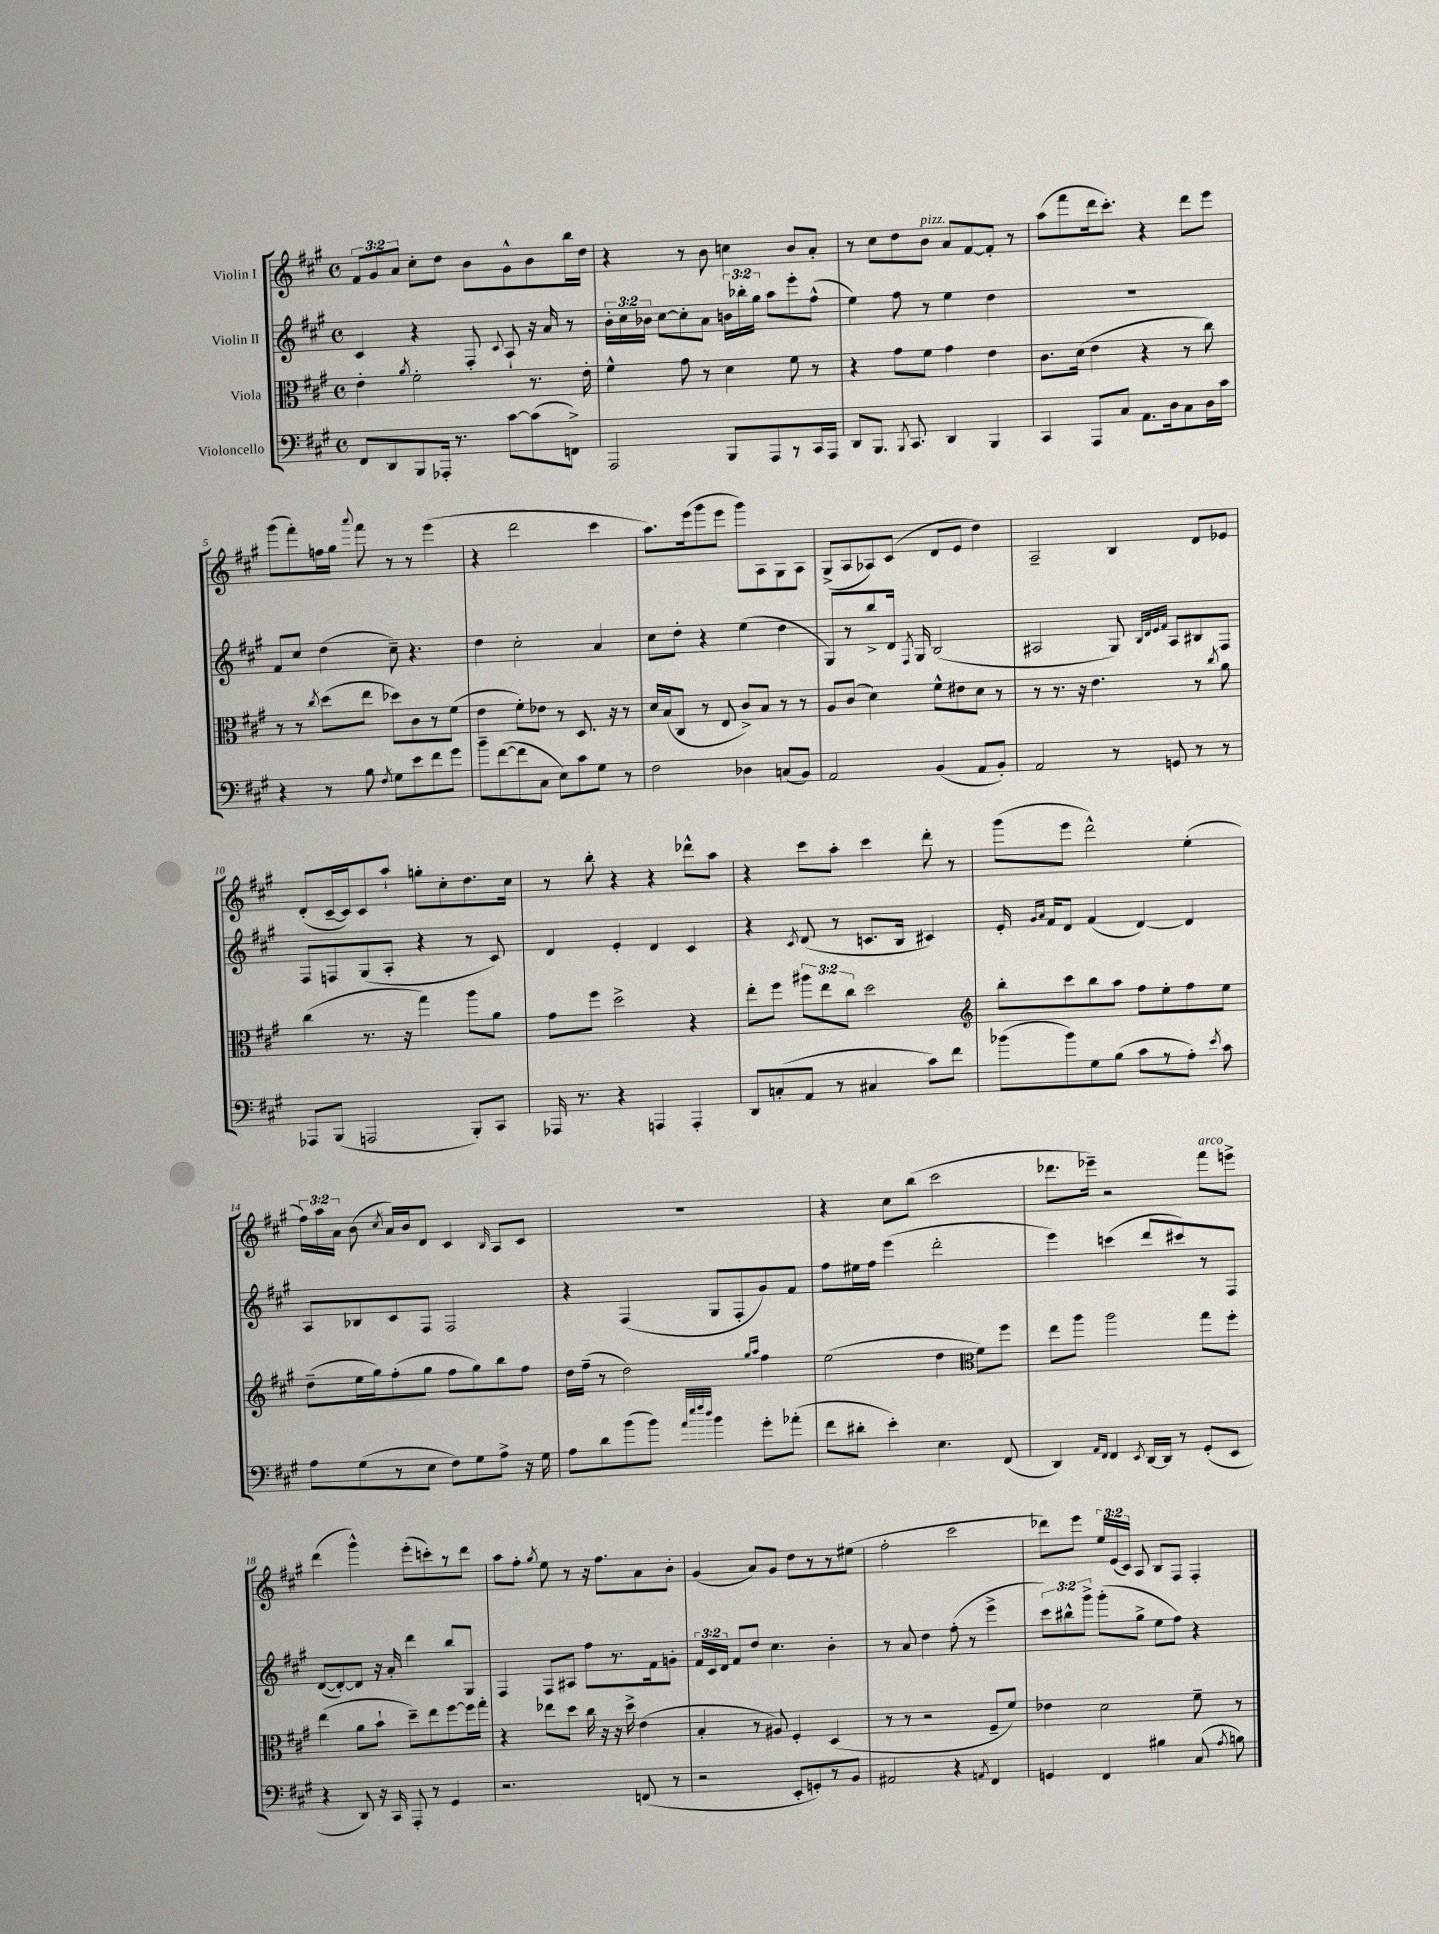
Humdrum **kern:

**kern	**kern	**kern	**kern
*part4	*part3	*part2	*part1
*staff4	*staff3	*staff2	*staff1
*I"Violoncello	*I"Viola	*I"Violin II	*I"Violin I
*clefF4	*clefC3	*clefG2	*clefG2
*k[f#c#g#]	*k[f#c#g#]	*k[f#c#g#]	*k[f#c#g#]
*M4/4	*M4/4	*M4/4	*M4/4
*met(c)	*met(c)	*met(c)	*met(c)
=1	=1	=1	=1
8FF#/L	4e'\	4c#/	12f#/L
.	.	.	12g#/
8DD/	.	.	.
.	.	.	12a/J
.	8qa/	.	.
8BBB/	2f#'\	4r	8cc#'\L
16AAA-X'/Jk	.	.	8dd\J
8.r	.	.	.
.	.	8F#'/	8b\L
.	.	8qqc#/	.
[8c#\L	.	8A`/	8g#^^\
(8c#\]	8.r	16r	8b\
.	.	16a/	.
8FFn^\J)	.	8r	16bb\L
.	16e'\	.	16dd\JJ
=2	=2	=2	=2
2AAA/	4f#^^\	24b'\LL	4r
.	.	24cc#\	.
.	.	24b-X\JJ	.
.	.	[8cc#\L	.
.	8g#\	8cc#'\]	8r
.	8r	8a\J	8b\
8BBB/L	4d\	24bn\LL	4ccn\
.	.	24bb-X'\	.
.	.	24gg#\JJ	.
8AAA/	.	8aa\L	.
8r	8f#\	8eee'\	8b/L
16CC#/L	8r	(8ff#^^\J	8a'/J
16AAA/JJ	.	.	.
=3	=3	=3	=3
8DD/L	4r	4ee\)	8r
8.BBB/J	.	.	8cc#\L
.	8g#\L	8ff#\	8dd\
8qBBB/	.	.	.
8.CC#/	.	.	.
!	!	!	!LO:TX:a:i:t=pizz.
.	8f#\J	8r	8b\J
4DD/	4g#\	4ee\	8a/L
.	.	.	[8f#/
4BBB/	4e\	4dd\	8f#'/J]
.	.	.	8r
=4	=4	=4	=4
4CC#/	8.c#\L	1r	(8aa\L
.	.	.	8fff#\
.	(16d\Jk	.	.
8AAA/L	4e\	.	16ddd\k
.	.	.	8.ccc#'\J)
8C#/J	.	.	.
8.AA\L	4r	.	4r
16D\k	.	.	.
8C#\	8r	.	8ddd\L
16D\L	8cc#\)	.	8eee\J
16c#\JJ	.	.	.
!!LO:LB:g=z
=5	=5	=5	=5
4r	8r	8f#/L	(8ggg#\L
.	8r	8cc#/J	8fff#'\)
.	8qcc#/	.	.
8r	(8dd\L	(4dd\	16ffn\L
.	.	.	16gg#\JJ
.	.	.	8qqaaa/
8B\	8ee\J	.	8fff#\
8qF#/	.	.	.
8G#\L	8dd-X\L)	8cc#~\)	8r
8e\	8c#\	4.r	8r
8f#\	8r	.	(4eee\
8g#\J	(8f#\J	.	.
=6	=6	=6	=6
8b~\L	4e\	4dd\	4r
([8f#\	.	.	.
8f#\]	8f#'\L)	2cc#'\	2ddd\
8C#\J	8e-X\J	.	.
8E\L)	8r	.	.
8c#\	8.D/	.	.
8G#\J	.	4a/	4ccc#\
.	16r	.	.
8r	8r	.	.
=7	=7	=7	=7
2F#\	16d/LL	8cc#\L	8.aa\L)
.	(16B/J	.	.
.	8C#/J	8dd'\J	.
.	.	.	(16eee\k
.	8r	4r	8ggg#\
.	8E/	.	8eee\J
4D-X\	8c#^/L)	(4ee\	8ggg#\L)
.	8B/J	.	8A\
(8Cn/L	8r	4dd\	8G#\
8BB/J)	8r	.	8A\J
=8	=8	=8	=8
2AA/	8A/L	8G#/L)	(8G#^/L
.	(8c#/J	8r	8A/
.	4d\)	8bb^/	8A-X/)
.	.	16d/Jk	(8c#/J
.	.	8qF#/	.
.	.	16G#/	.
(4BB/	8f#^^\L	(2B/	8d/L
.	8e#X\	.	8e/J
8AA/L	8d\J	.	4dd\)
8BB'/J)	8r	.	.
=9	=9	=9	=9
2AA/	8r	2A#X/	2A~/
.	8.r	.	.
.	16r	.	.
.	4.e\	.	.
8r	.	8G#/)	4B/
.	.	32qqB/LLL	.
.	.	32qqd/	.
.	.	32qqe/	.
.	.	32qqf#/JJJ	.
8GGn/	.	8A#/L	.
8r	8r	8B#X/	8d/L
.	8qcc#/	.	.
8r	8a\	8F#/J	8e-X/J
!!LO:LB:g=z
=10	=10	=10	=10
8AAA-X/L	(4cc#\	8F#/L	(8d'/L
(8BBB/J	.	8Fn/	[16c#~/L
.	.	.	16c#/J])
2AAAn/	8.r	(8G#/	8c#/
.	.	8A'/J	8aa`/J
.	16r	.	.
.	4gg#\)	4r	8ggn'\L
.	.	.	8cc#'\
8BBB'/L)	8aa\L	8r	8.dd\
8CC#/J	8a\J	8c#/)	.
.	.	.	16cc#\Jk
=11	=11	=11	=11
16AAA-X/	8g#\L	4d/	8r
8.r	.	.	.
.	8ff#\J	.	8bb'\
4r	2dd^\	4e'/	4r
4AAAn/	.	4d/	4r
4AAA'/	4r	4c#/	8ddd-X^^\L
.	.	.	8aa\J
=12	=12	=12	=12
8DD/L	8ee'\L	4r	4r
(8Cn'/	8ff#\J	.	.
.	.	8qc#/	.
8AA/J	12aa#X\L	(8d/	8ccc#\L
.	12ee\	.	.
8r	.	8r	8aa'\J
.	12cc#\J	.	.
4C#X/	2dd\	8.cn/L	4ccc#\
.	.	16B/Jk	.
8c#\L)	.	4c#X/)	8ddd'\
8f#\J	.	.	8r
=13	=13	=13	=13
*	*clefG2	*	*
(8b-X\L	8bb'\L	16e'/	(8ggg#\L
.	.	16qqg#/LL	.
.	.	16qqa/JJ	.
.	.	16f#/KL	.
8b-\)	8ccc#\	8d/J	8eee\J
8G#\	8bb\	(4f#/	2ddd^^\)
(8B\J	8aa\J	.	.
8c#\L	8ff#\L	[4d/)	.
8r	8ee'\	.	.
8A'\J)	8ff#\	4d/]	(4ee'\
8qe/	.	.	.
8c#\	8ee\J	.	.
!!LO:LB:g=z
=14	=14	=14	=14
8A\L	(8dd~\L	8A/L	24ff#\LL)
.	.	.	24aa\
.	.	.	24a\JJ
(8G#\	16ee\L	8B-X/	(8b\
.	16gg#\J)	.	.
.	.	.	8qcc#/
8r	(8ff#'\	8c#/	16a/LL)
.	.	.	16b/J
8E\J	8gg#\J	8F#/J	8d/J
8F#\L)	8ff#\L	2F#/	4c#/
8G#\	8gg#\)	.	.
.	.	.	16qqB/
8A^\J	8bb\	.	8A/L
16r	8ff#\J	.	8c#/J
16G#\	.	.	.
=15	=15	=15	=15
8A\L	16dd\LL	4r	1r
.	(16ff#~\JJ	.	.
8d\	8r	.	.
(8b\	2dd\)	(4F#/	.
8b\J)	.	.	.
32qqa/LLL	.	.	.
32qqee/	.	.	.
32qqff#/	.	.	.
32qqdd/JJJ	.	.	.
4b\	.	8G#/L	.
.	.	8F#'/	.
.	16qqgg#/LL	.	.
.	16qqaa/JJ	.	.
8g#'\L	4ff#\	8g#/)	.
(8a-X'\J	.	8f#/J	.
=16	=16	=16	=16
8f#\L	(2ee\	8ff#\L	4r
8d#X'\J	.	16ee#X\L	.
.	.	16ff#\JJ	.
4e'\)	.	(4eee\	8cc#\L
.	.	.	(8bb\J
4.E\	4dd\	2ddd'\	2ccc#\
*	*clefC3	*	*
.	8f#\L)	.	.
(8FF#/	8ff#\J	.	.
=17	=17	=17	=17
4DD/)	8ee\L	4eee\)	8.ddd-X\L
.	8aa\J	.	.
.	.	.	16eee-X~\Jk)
16qqAA/LL	.	.	.
16qqFF#/JJ	.	.	.
4FF#/	2aa\	(4cccn\	2r
8qEE/	.	.	.
[16DD/LL	.	8ddd/L	.
16DD/JJ]	.	.	.
8r	.	8ccc#X/)	.
!	!	!	!LO:TX:a:i:t=arco
(8GG#'/L	8gg#\L	8r	8fff#\L
8EE/J	8ff#'\J	8F#/J	8eeen^\J
!!LO:LB:g=z
=18	=18	=18	=18
4r	(4ee\	([8d/L	(4ddd\
.	.	8d'/_)	.
8DD/)	8a\L	8d/J]	4ggg#^^\)
16r	8b`\J	16r	.
16CC#/	.	16a'/	.
8AAA'/	8dd~\L)	4ddd\	(8eee'\L
8r	8ee\	.	8cccn'\)
4GG#/	[8ff#\	8bb/L	8r
.	16ff#\L]	8G#/J	8ddd\J
.	16gg#'\JJ	.	.
=19	=19	=19	=19
2.r	4r	4F#/	8aa\L
.	.	.	8ff#'\J
.	.	.	8qgg#/
.	8ee-X\L	8F#/L	8ee\
.	8dd\J	8A#X/J	8r
.	16cc#\	8ff#\L	16r
.	16r	.	8.ff#\L
.	16r	8.r	.
.	16dd^\	.	.
(8FFn/	(4e\	.	8a\
.	.	16f#\k	.
8r	.	8gn'\J	8b'\J
=20	=20	=20	=20
2r	4B'/	24f#/LL	(4g#/
.	.	24c#/	.
.	.	24d/JJ	.
.	.	8f#/L	.
.	8r	8dd/J	8a/L)
.	8A#X/)	4.cc#\	8g#/J
8EE'/L	4F#'/	.	8dd\L
8GGn'/)	.	.	8r
8r	(4D/	4b'\	8r
8BB/J	.	.	(8ee#X\J
=21	=21	=21	=21
2AA#X/	8r	8r	2ff#'\
.	8r	8a/	.
.	2r	4dd\	.
4r	.	(8ff#'\	2ccc#\
.	.	8r	.
8qAAn/	.	.	.
4FF#/	8F#~/L	4eee^\	.
.	8f#/J)	.	.
=22	=22	=22	=22
4GGn/	4e-X\	12ccc#\L)	8ddd-X\L)
.	.	12bb#X^^\	.
.	.	.	8eee\J
.	.	12ggg#^\J	.
4FF#/	2d\	(8ggg#'\L	24ee/LL
.	.	.	(24e/
.	.	.	24c#/JJ)
.	.	8gg#^\J	8A/
4B#X\	.	8ee\L	8B/L
.	.	8ff#\J)	8F#/J
(8C#/	8f#~\	4r	4F#'/
8qA/	.	.	.
8Bn\)	8r	.	.
==	==	==	==
*-	*-	*-	*-
